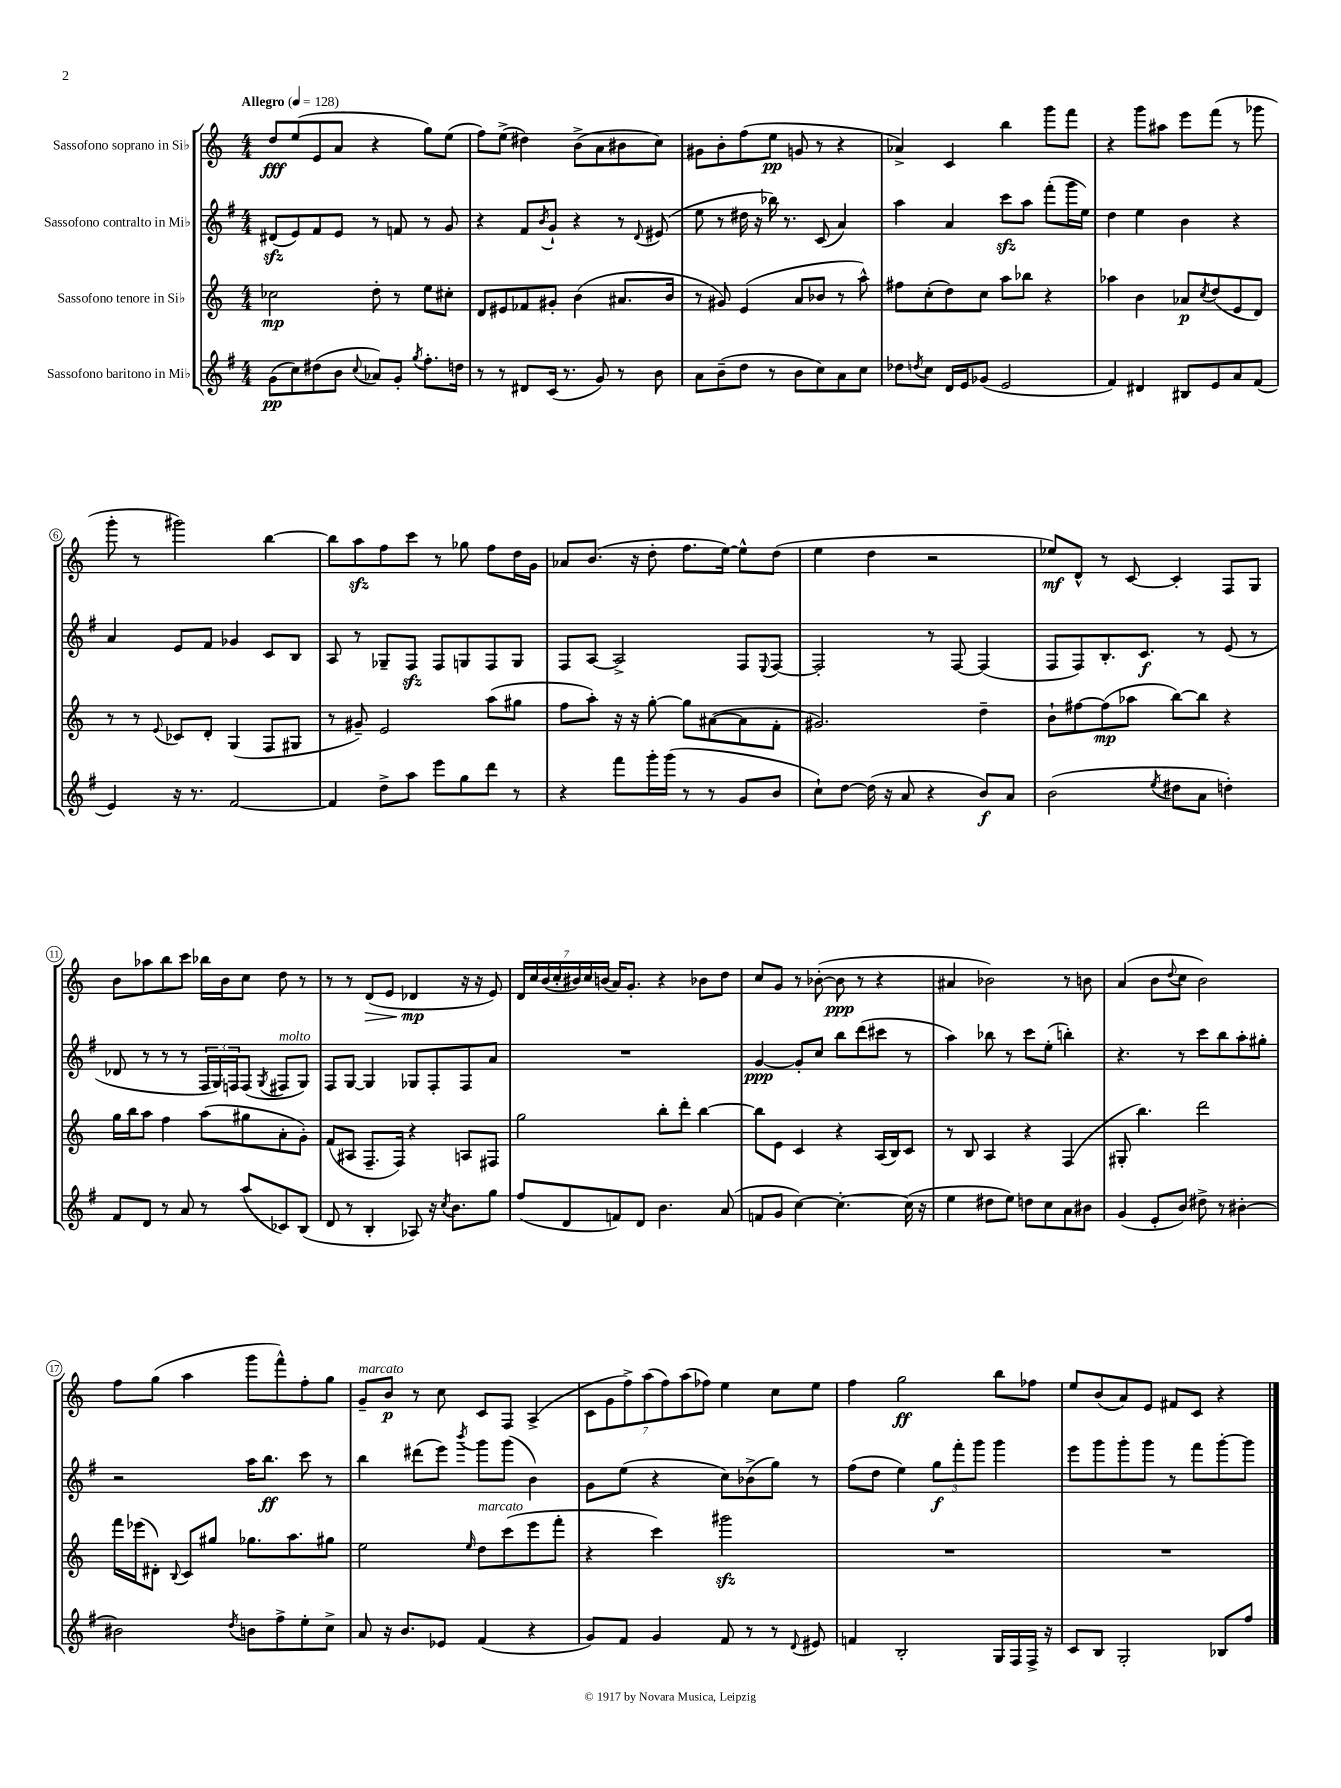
<<
\new StaffGroup <<
\new Staff = "s0" \with { instrumentName = "Sassofono soprano in Sib" } {
    \clef treble \key c \major \numericTimeSignature \time 4/4 \tempo "Allegro" 4 = 128
    d''8\fff e''8( e'8 a'8 r4 g''8) e''8( |
    f''8) e''8->( dis''4) b'8->( a'8 bis'8 c''8) |
    gis'8 b'8-. f''8( e''8\pp g'8 r8 r4 |
    aes'4->) c'4 b''4 g'''8 f'''8 |
    r4 g'''8 ais''8 e'''8 f'''8( r8 ges'''8 |
    g'''8-. r8 gis'''2) b''4~ |
    b''8 a''8\sfz f''8 c'''8 r8 ges''8 f''8 d''16 g'16 |
    aes'8 b'8.( r16 d''8-. f''8. e''16~) e''8-^ d''8( |
    e''4 d''4 r2 |
    ees''8\mf) d'8-^ r8 c'8~ c'4-. f8 g8 |
    b'8 aes''8 b''8 c'''8 bes''16 b'16 c''8 d''8 r8 |
    r8 r8 d'8\>( e'8 des'4\mp\! r16 r16 e'8) |
    \tuplet 7/4 { d'16 c''16 b'16( c''16-. bis'16) c''16 b'16( } a'16) g'8.-. r4 bes'8 d''8 |
    c''8 g'8 r8 bes'8~-.( bes'8\ppp r8 r4 |
    ais'4 bes'2) r8 b'8 |
    a'4( b'8 \appoggiatura { d''8 } c''8 b'2) |
    f''8 g''8( a''4 g'''8 f'''8-^) f''8-. g''8 |
    g'8--^\markup { \italic "marcato" } b'8\p r8 c''8 c'8 f8 a4->( |
    \tuplet 7/4 { c'8 g'8 f''8->) a''8( f''8) a''8( fes''8) } e''4 c''8 e''8 |
    f''4 g''2\ff b''8 fes''8 |
    e''8 b'8( a'8) e'8 fis'8 c'8 r4 \bar "|." |
}
\new Staff = "s1" \with { instrumentName = "Sassofono contralto in Mib" } {
    \clef treble \key g \major \numericTimeSignature \time 4/4
    dis'8\sfz( e'8) fis'8 e'8 r8 f'8 r8 g'8 |
    r4 fis'8 \acciaccatura { b'8 } g'8-! r4 r8 \appoggiatura { d'8 } eis'8( |
    e''8 r8 dis''16 r16 bes''16) r8. c'8( a'4) |
    a''4 a'4 c'''8\sfz a''8 fis'''8-.( g'''16 e''16) |
    d''4 e''4 b'4 r4 |
    a'4 e'8 fis'8 ges'4 c'8 b8 |
    a8 r8 ges8-- fis8\sfz fis8 g8 fis8 g8 |
    fis8 a8~ a2-> fis8 \appoggiatura { e8 } fis8~ |
    fis2-. r8 fis8~ fis4( |
    fis8 fis8) b8.-. c'8.\f r8 e'8( r8 |
    des'8 r8 r8 r8 \tuplet 3/2 { fis16 g16) f16 } f8( \acciaccatura { g8 } fis8^\markup { \italic "molto" } g8) |
    fis8 g8~ g4 ges8 fis8-. fis8 a'8 |
    R1 |
    g'4~\ppp g'8-. c''8 b''8 d'''8( cis'''8 r8 |
    a''4) bes''8 r8 c'''8 e''8-.( b''4-.) |
    r4. r8 c'''8 b''8 a''8-. gis''8-. |
    r2 a''16 b''8.\ff c'''8 r8 |
    b''4 dis'''8( e'''8) \acciaccatura { b'''8 } g'''8 g'''8( b'4) |
    g'8 e''8( r4 c''8) bes'8->( g''8) r8 |
    fis''8( d''8 e''4) \tuplet 3/2 { g''8\f fis'''8-. g'''8 } g'''4 |
    e'''8 g'''8 g'''8-. g'''8 r8 fis'''8 g'''8~-. g'''8 \bar "|." |
}
\new Staff = "s2" \with { instrumentName = "Sassofono tenore in Sib" } {
    \clef treble \key c \major \numericTimeSignature \time 4/4
    ces''2\mp d''8-. r8 e''8 cis''8-. |
    d'8 eis'8 fes'8 gis'8-. b'4( ais'8. b'16 |
    r8 gis'8) e'4( a'8 bes'8 r8 a''8-^) |
    fis''8 c''8-.( d''8) c''8 a''8 bes''8 r4 |
    aes''4 b'4 aes'8\p \acciaccatura { c''8 } d''8( e'8 d'8) |
    r8 r8 \appoggiatura { e'8 } ces'8 d'8-. g4( f8 gis8 |
    r8 gis'8--) e'2 a''8( gis''8 |
    f''8 a''8-.) r16 r16 g''8~-. g''8 ais'8~( ais'8 f'8-. |
    gis'2.) d''4-- |
    b'8-! fis''8~ fis''8\mp( aes''8 b''8~) b''8 r4 |
    g''16 b''16 a''8 f''4 a''8( gis''8 a'8-. g'8-.) |
    f'8( ais8 f8.-- f16) r4 a8 fis8 |
    g''2 b''8-. d'''8-. b''4~ |
    b''8 e'8 c'4 r4 a16( b16) c'8 |
    r8 b8 a4 r4 f4( |
    gis8-. b''4.) d'''2 |
    f'''16 ees'''16( dis'8-.) \appoggiatura { b8 } c'8 gis''8 ges''8. a''8. gis''8 |
    e''2 \grace { e''16 } d''8^\markup { \italic "marcato" } c'''8( e'''8 f'''8-. |
    r4 c'''4) gis'''2\sfz |
    R1 |
    R1 \bar "|." |
}
\new Staff = "s3" \with { instrumentName = "Sassofono baritono in Mib" } {
    \clef treble \key g \major \numericTimeSignature \time 4/4
    g'8\pp( c''8) dis''8( b'8 \appoggiatura { c''8 } aes'8) g'8-. \acciaccatura { g''8 } fis''8.-. d''16 |
    r8 r8 dis'8 c'16( r8. g'8) r8 b'8 |
    a'8 b'8--( d''8 r8 b'8 c''8) a'8 c''8 |
    des''8 \acciaccatura { d''8 } c''8 d'16 e'16 ges'8( e'2 |
    fis'4) dis'4 bis8 e'8 a'8 fis'8( |
    e'4) r16 r8. fis'2~ |
    fis'4 d''8-> a''8 e'''8 g''8 d'''8 r8 |
    r4 fis'''8 g'''16-. g'''16( r8 r8 g'8 b'8 |
    c''8-!) d''8~ d''16( r16 a'8 r4 b'8\f) a'8 |
    b'2( \acciaccatura { e''8 } dis''8 a'8 d''4-.) |
    fis'8 d'8 r8 a'8 r8 a''8( ces'8) b8( |
    d'8 r8 b4-. aes8) r16 \acciaccatura { c''8 } b'8. g''8 |
    fis''8( d'8 f'8) d'8 b'4. a'8( |
    f'8 g'8 c''4~) c''4.~-. c''16( r16 |
    e''4 dis''8 e''8) d''8 c''8 a'8 bis'8 |
    g'4( e'8-. b'8) dis''8-> r8 bis'4~-. |
    bis'2 \acciaccatura { d''8 } b'8 fis''8-> e''8-. c''8-> |
    a'8 r16 b'8. ees'8 fis'4( r4 |
    g'8) fis'8 g'4 fis'8 r8 r8 \appoggiatura { d'8 } eis'8 |
    f'4 b2-. g16 fis16 fis16-> r16 |
    c'8 b8 g2-. bes8 fis''8 \bar "|." |
}
>>
>>
\layout { \context { \Score \override BarNumber.stencil = #(make-stencil-circler 0.1 0.3 ly:text-interface::print) } }
